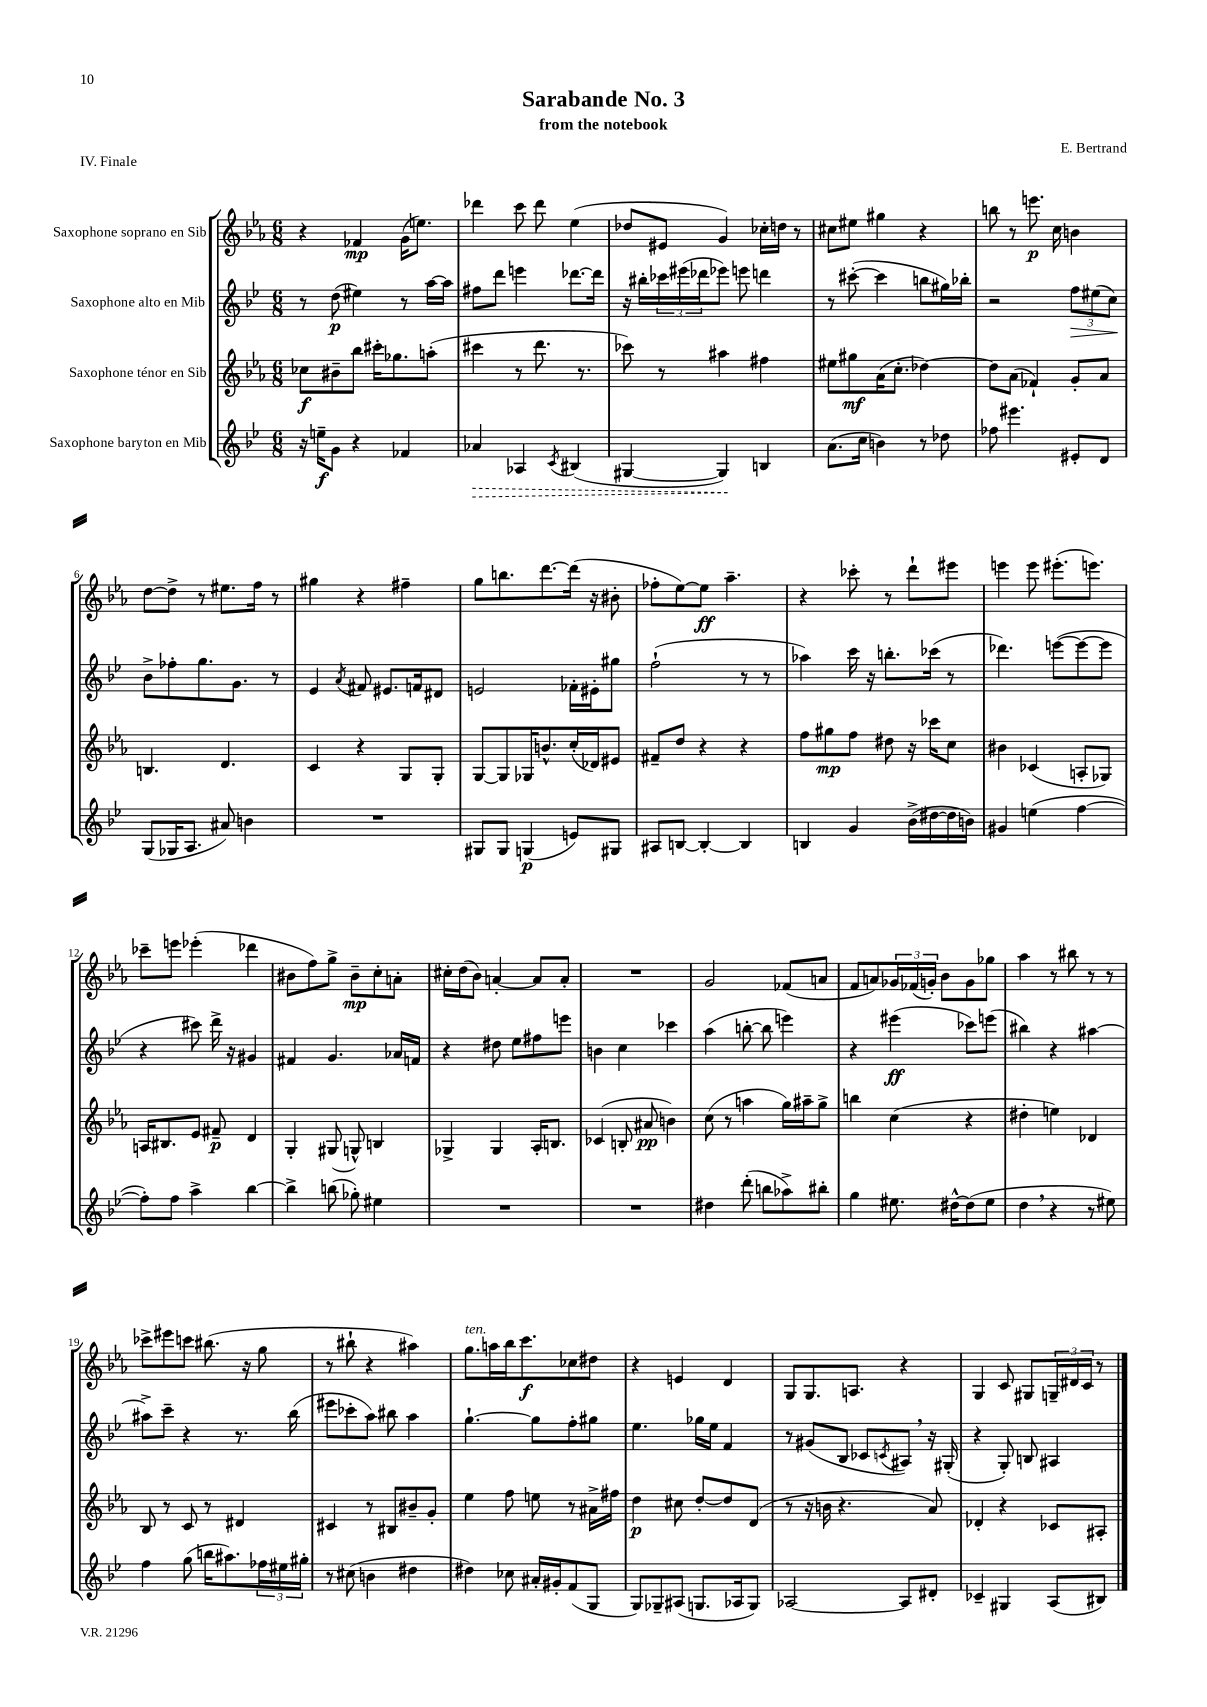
\header { title = "Sarabande No. 3" composer = "E. Bertrand" subtitle = "from the notebook" piece = "IV. Finale" }
<<
\new StaffGroup <<
\new Staff = "s0" \with { instrumentName = "Saxophone soprano en Sib" } {
    \clef treble \key ees \major \numericTimeSignature \time 6/8
    r4 fes'4\mp g'16( e''8.) |
    des'''4 c'''8 des'''8 ees''4( |
    des''8 eis'8 g'4) ces''16-. d''16 r8 |
    cis''8 eis''8 gis''4 r4 |
    b''8 r8 e'''8.\p c''16 b'4 |
    d''8~ d''8-> r8 eis''8. f''16 r8 |
    gis''4 r4 fis''4-- |
    g''8 b''8. d'''8.~ d'''16( r16 bis'8-. |
    fes''8-. ees''8~) ees''8\ff aes''4.-- |
    r4 ces'''8-. r8 d'''8-! eis'''8 |
    e'''4 e'''8 eis'''8.-.( e'''8.) |
    ces'''8-- e'''8 ees'''4-.( des'''4 |
    bis'8 f''8) g''8-> bis'8--\mp c''8-. a'8-. |
    cis''16-. d''16( bes'8) a'4~-. a'8 a'8-. |
    R2. |
    g'2 fes'8( a'8 |
    f'8 a'8) \tuplet 3/2 { ges'16 fes'16( g'16-.) } bes'8 g'8 ges''8 |
    aes''4 r8 bis''8 r8 r8 |
    ces'''8-> eis'''8 c'''8 bis''8.( r16 g''8 |
    r8 bis''8-! r4 ais''4) |
    g''8.^\markup { \italic "ten." } a''16 bes''16 c'''8.\f ces''8 dis''8 |
    r4 e'4 d'4 |
    g8 g8. a8. r4 |
    g4 c'8 gis8 \tuplet 3/2 { g16-- dis'16 c'16 } r8 \bar "|." |
}
\new Staff = "s1" \with { instrumentName = "Saxophone alto en Mib" } {
    \clef treble \key bes \major \numericTimeSignature \time 6/8
    r8 d''8\p( eis''4) r8 a''16~ a''16 |
    fis''8 d'''8 e'''4 des'''8.~ des'''16 |
    r16 bis''16-. \tuplet 3/2 { ces'''16 eis'''16( des'''16 } ees'''8) e'''8 d'''4 |
    r8 cis'''8~-.( cis'''4 b''8 gis''16) bes''16-. |
    r2 \tuplet 3/2 { f''8\> eis''8( c''8\!) } |
    bes'8-> fes''8-. g''8. g'8. r8 |
    ees'4 \acciaccatura { a'8 } fis'8 eis'8. f'16 dis'8 |
    e'2 fes'16-. eis'16-. gis''8 |
    f''2-!( r8 r8 |
    aes''4) c'''16 r16 b''8.-. ces'''16( r8 |
    des'''4.) e'''8~( e'''8~ e'''8 |
    r4 cis'''8) d'''16-> r16 gis'4 |
    fis'4 g'4. aes'16 f'16 |
    r4 dis''8 ees''8 fis''8 e'''8 |
    b'4 c''4 ces'''4 |
    a''4( b''8~-. b''8 e'''4) |
    r4 eis'''4\ff( ces'''8) e'''8( |
    bis''4) r4 ais''4~ |
    ais''8-> c'''8-- r4 r8. bes''16( |
    eis'''8 ces'''8-. a''8) bis''8 a''4 |
    g''4.~-! g''8 f''8-. gis''8 |
    ees''4. ges''16 ees''16 f'4 |
    r8 gis'8( bes8 ces'8 \acciaccatura { c'8 } ais8) \breathe r16 gis16-.( |
    r4 g8-.) b8 ais4 \bar "|." |
}
\new Staff = "s2" \with { instrumentName = "Saxophone ténor en Sib" } {
    \clef treble \key ees \major \numericTimeSignature \time 6/8
    ces''8\f bis'8-- bes''8 cis'''16-. ges''8. a''8-.( |
    cis'''4 r8 d'''8. r8. |
    ces'''8) r8 ais''4 fis''4 |
    eis''8 gis''8\mf aes'16( c''8.-. des''4~) |
    des''8 aes'8( fes'4-!) g'8-. aes'8 |
    b4. d'4. |
    c'4 r4 g8 g8-. |
    g8~ g8 ges16 b'8.-^ c''16-.( des'16) eis'8 |
    fis'8-- d''8 r4 r4 |
    f''8 gis''8\mp f''8 dis''8 r16 ces'''16 c''8 |
    bis'4 ces'4( a8-. ges8) |
    a16 bis8. ees'8 fis'8--\p d'4 |
    g4-. gis8( g8-^) b4 |
    ges4-> ges4 aes16-. b8. |
    ces'4( b8-. ais'8\pp b'4) |
    c''8( r8 a''4 g''16) ais''16-- g''8-> |
    b''4 c''4( r4 |
    dis''4-. e''4) des'4 |
    bes8 r8 c'8 r8 dis'4 |
    cis'4 r8 bis8 bis'8-- g'8-. |
    ees''4 f''8 e''8 r8 ais'16-> fis''16 |
    d''4\p cis''8 d''8~-. d''8 d'8( |
    r8 r16 b'16 r4. aes'8) |
    des'4-. r4 ces'8 ais8-. \bar "|." |
}
\new Staff = "s3" \with { instrumentName = "Saxophone baryton en Mib" } {
    \clef treble \key bes \major \numericTimeSignature \time 6/8
    r16 e''16--\f g'8 r4 fes'4 |
    \once \override Hairpin.style = #'dashed-line aes'4\> aes4 \acciaccatura { c'8 } bis4( |
    gis4~ gis4\!) b4 |
    a'8.( c''16 b'4) r8 des''8 |
    fes''8 eis'''4. eis'8-. d'8 |
    g8( ges16 a8. ais'8) b'4 |
    R2. |
    gis8 gis8 g4\p( e'8) gis8 |
    ais8 b8~ b4~-. b4 |
    b4 g'4 bes'16->( dis''16~ dis''16 b'16) |
    gis'4 e''4( f''4~ |
    f''8-.) f''8 a''4-> bes''4~ |
    bes''4-> b''8( ges''8-.) eis''4 |
    R2. |
    R2. |
    dis''4 d'''8-.( b''8 aes''8->) bis''8-. |
    g''4 eis''8. dis''16~-^ dis''8( eis''8 |
    d''4 \breathe r4 r8 eis''8) |
    f''4 g''8( b''16 ais''8.) \tuplet 3/2 { fes''16 eis''16 gis''16-. } |
    r8 cis''8( b'4 dis''4 |
    dis''4) ces''8 ais'16-. gis'16-. f'8( g8 |
    g8) ges8-- ais8( g8. aes16 g8) |
    aes2~ aes8 dis'8-. |
    ces'4-- gis4 a8( bis8) \bar "|." |
}
>>
>>
